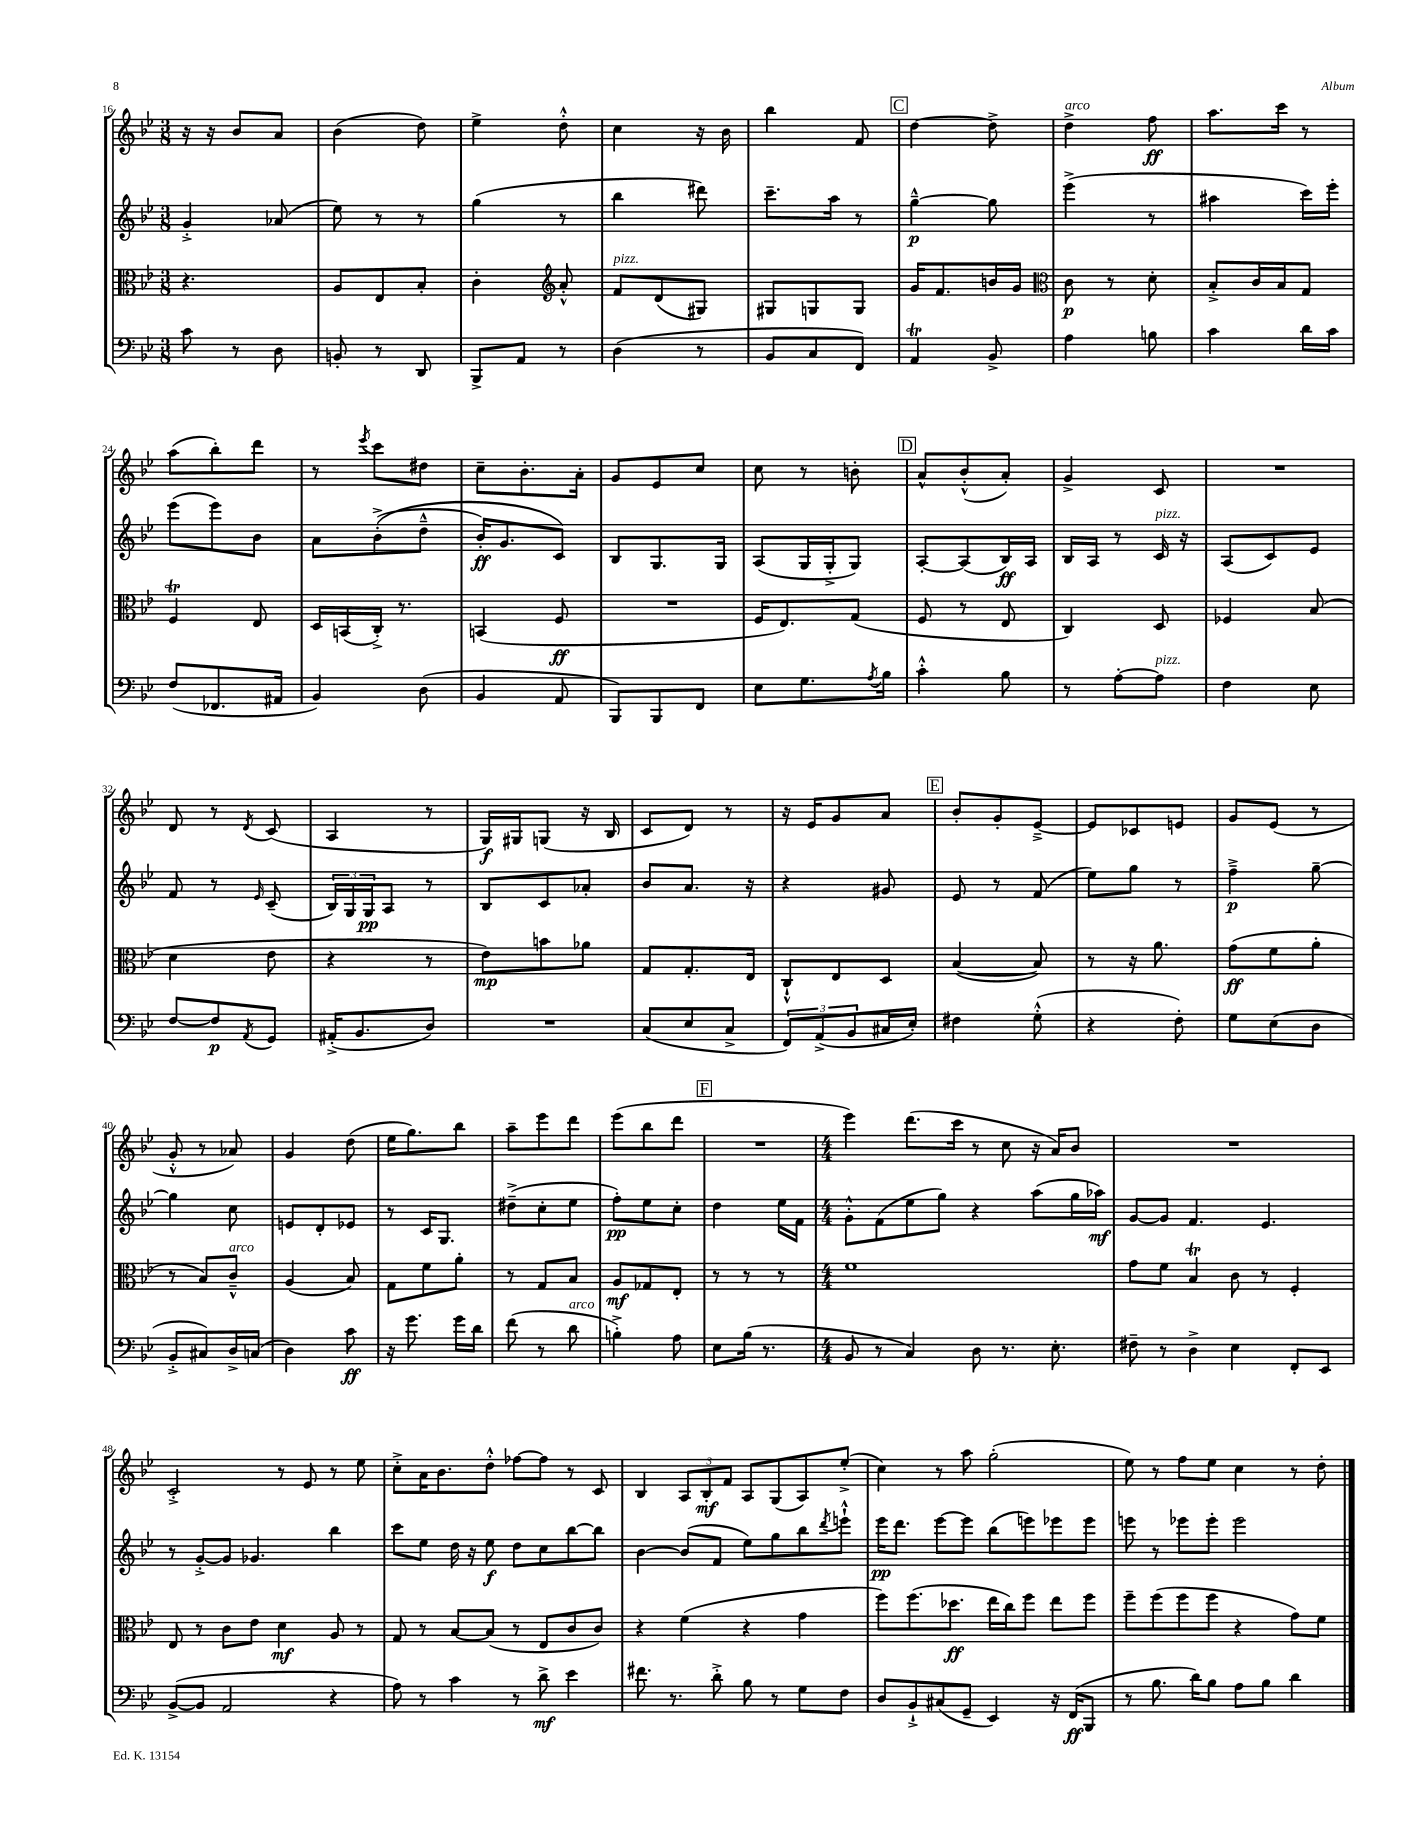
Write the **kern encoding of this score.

**kern	**kern	**kern	**kern
*staff4	*staff3	*staff2	*staff1
*clefF4	*clefC3	*clefG2	*clefG2
*k[b-e-]	*k[b-e-]	*k[b-e-]	*k[b-e-]
*M3/8	*M3/8	*M3/8	*M3/8
8c	4.r	4g'^	16r
.	.	.	16r
8r	.	.	8b-
8D	.	(8a-	8a
=	=	=	=
8BB'	8A	8ee-)	(4b-
8r	8E-	8r	.
8DD	8B-'	8r	8dd)
=	=	=	=
8BBB-^	4c'	(4gg	4ee-^
8AA	.	.	.
*	*clefG2	*	*
8r	8a'^^	8r	8dd'^^
=	=	=	=
(4D	8f	4bb-	4cc
.	(8d	.	.
8r	8G#)	8ddd#)	16r
.	.	.	16b-
=	=	=	=
8BB-	8G#	8.ccc~	4bb-
8C	8G	.	.
.	.	16aa	.
8FF)	8G	8r	8f
=	=	=	=
4AA	16g	[4gg~^^	[4dd
.	8.f	.	.
8BB-^	16b	8gg]	8dd^]
.	16g	.	.
=	=	=	=
*	*clefC3	*	*
4A	8c	(4eee-^	4dd^
.	8r	.	.
8B	8d'	8r	8ff
=	=	=	=
4c	8B-'^	4aa#	8.aa
.	16c	.	.
.	16B-	.	16ccc
16d	8G	16ccc)	8r
16c	.	16eee-'	.
=	=	=	=
(8F	4F	(8eee-	(8aa
8.FF-	.	8eee-)	8bb-')
.	8E-	8b-	8ddd
16AA#	.	.	.
=	=	=	=
4BB-)	16D	8a	8r
.	(16BB	.	.
.	.	.	8qeee-
.	16C'^)	&((8b-'^	8ccc
.	8.r	.	.
(8D	.	8dd~^^	8dd#
=	=	=	=
4BB-	(4BB	16b-')	8cc~
.	.	8.g	.
.	.	.	8.b-'
8AA	8F	8c&)	.
.	.	.	16a'
=	=	=	=
8BBB-)	4.r	8B-	8g
8BBB-	.	8.G	8e-
8FF	.	.	8cc
.	.	16G	.
=	=	=	=
8E-	16F	(8A	8cc
.	8.E-)	.	.
8.G	.	16G	8r
.	.	16G'^	.
.	(8G	8G)	8b'
8qA	.	.	.
16B-	.	.	.
=	=	=	=
4c'^^	8F	[8A'	8a^^
.	8r	(8A]	(8b-'^^
8B-	8E-	16B-)	8a')
.	.	16A	.
=	=	=	=
8r	4C)	16B-	4g^
.	.	16A	.
[8A'	.	8r	.
8A]	8D	16c	8c
.	.	16r	.
=	=	=	=
4F	4F-	(8A	4.r
.	.	8c)	.
8E-	(8B-	8e-	.
=	=	=	=
[8F	4d	8f	8d
8F]	.	8r	8r
8qAA	.	16qqe-	8qd
8GG	8e-	(8c~	(8c
=	=	=	=
(16AA#'^	4r	24B-)	4A
.	.	24G	.
8.BB-	.	.	.
.	.	24G	.
.	.	8A	.
8D)	8r	8r	8r
=	=	=	=
4.r	8e-)	8B-	16G)
.	.	.	16G#
.	8b	8c	(8G
.	8a-	8a-'	16r
.	.	.	16B-
=	=	=	=
(8C	8G	8b-	8c
8E-	8.G'	8.a	8d)
8C^	.	.	8r
.	16E-	16r	.
=	=	=	=
12FF)	8C`^^	4r	16r
.	.	.	16e-
(12AA^	.	.	.
.	8E-	.	8g
12BB-	.	.	.
16C#	8D	8g#	8a
16E-')	.	.	.
=	=	=	=
4F#	([4B-	8e-	8b-'
.	.	8r	8g'
(8G'^^	8B-])	(8f	[8e-~^
=	=	=	=
4r	8r	8ee-)	8e-]
.	16r	8gg	8c-
.	8.a	.	.
8F')	.	8r	8e
=	=	=	=
8G	(8g	4ff~^	8g
(8E-	8f	.	(8e-
8D	8a'	[8gg~	8r
=	=	=	=
8BB-'^	8r	4gg]	8g'^^
8C#)	8B-)	.	8r
16D^	8c~^^	8cc	8a-)
(16C	.	.	.
=	=	=	=
4D)	(4A	8e	4g
.	.	8d'	.
8c	8B-)	8e-	(8dd
=	=	=	=
16r	8G	8r	16ee-
8.g	.	.	8.gg)
.	8f	16c	.
.	.	8.G	.
16g	8a'	.	8bb-
16d	.	.	.
=	=	=	=
(8f	8r	(8dd#~^	8aa~
8r	8G	8cc'	8eee-
8d	8B-	8ee-	8ddd
=	=	=	=
4B'^)	8A	8ff')	(8eee-
.	8G-	8ee-	8bb-
8A	8E-'	8cc'	8ddd
=	=	=	=
8E-	8r	4dd	4.r
(16B-	8r	.	.
8.r	.	.	.
.	8r	16ee-	.
.	.	16f	.
=	=	=	=
*M4/4	*M4/4	*M4/4	*M4/4
8BB-	1f	8g'^^	4eee-)
8r	.	(8f	.
4C)	.	8ee-	(8.ddd
.	.	8gg)	.
.	.	.	16ccc
8D	.	4r	8r
8.r	.	.	8cc
.	.	(8aa	16r
8.E-'	.	.	16a)
.	.	16gg	8b-
.	.	16aa-)	.
=	=	=	=
8F#~	8g	[8g	1r
8r	8f	8g]	.
4D^	4B-	4.f	.
4E-	8c	.	.
.	8r	4.e-	.
8FF'	4F'	.	.
8EE-	.	.	.
=	=	=	=
([8BB-^	8E-	8r	2c'^
8BB-]	8r	[8g'^	.
2AA	8c	8g]	.
.	8e-	4.g-	.
.	4d	.	8r
.	.	.	8e-
4r	8A	4bb-	8r
.	8r	.	8ee-
=	=	=	=
8A)	8G	8ccc	8cc'^
8r	8r	8ee-	16a
.	.	.	8.b-
4c	[8B-	16dd	.
.	.	16r	.
.	(8B-]	8ee-	8dd'^^
8r	8r	8dd	[8ff-
8d^	8E-	8cc	8ff-]
4e-	8c	[8bb-	8r
.	8c)	8bb-]	8c
=	=	=	=
8.f#	4r	[4b-	4B-
8.r	.	.	.
.	(4f	(8b-]	12A
.	.	.	12B-'
8d'^	.	8f	.
.	.	.	12f
8B-	4r	8ee-)	8A
8r	.	8gg	(8G
8G	4g	8bb-	8A)
.	.	8qddd	.
8F	.	8eee`^^	(8ee-'^
=	=	=	=
8D	8ff)	16eee-	4cc)
.	.	8.ddd	.
8BB-`^	(8.ff	.	.
(8C#	.	[8eee-	8r
.	8.dd-	.	.
8GG~	.	8eee-]	8aa
4EE-)	16ee-	(8bb-	(2gg'
.	16cc)	.	.
.	8ff	8eee)	.
16r	8ee-	8eee-	.
(16FF	.	.	.
8BBB-	8ff	8eee-	.
=	=	=	=
8r	8ff~	8eee	8ee-)
8.B-	(8ff	8r	8r
.	8ff	8eee-	8ff
16d)	.	.	.
8B-	8ff	8eee-'	8ee-
8A	4r	2eee-	4cc
8B-	.	.	.
4d	8g)	.	8r
.	8f	.	8dd'
==	==	==	==
*-	*-	*-	*-
